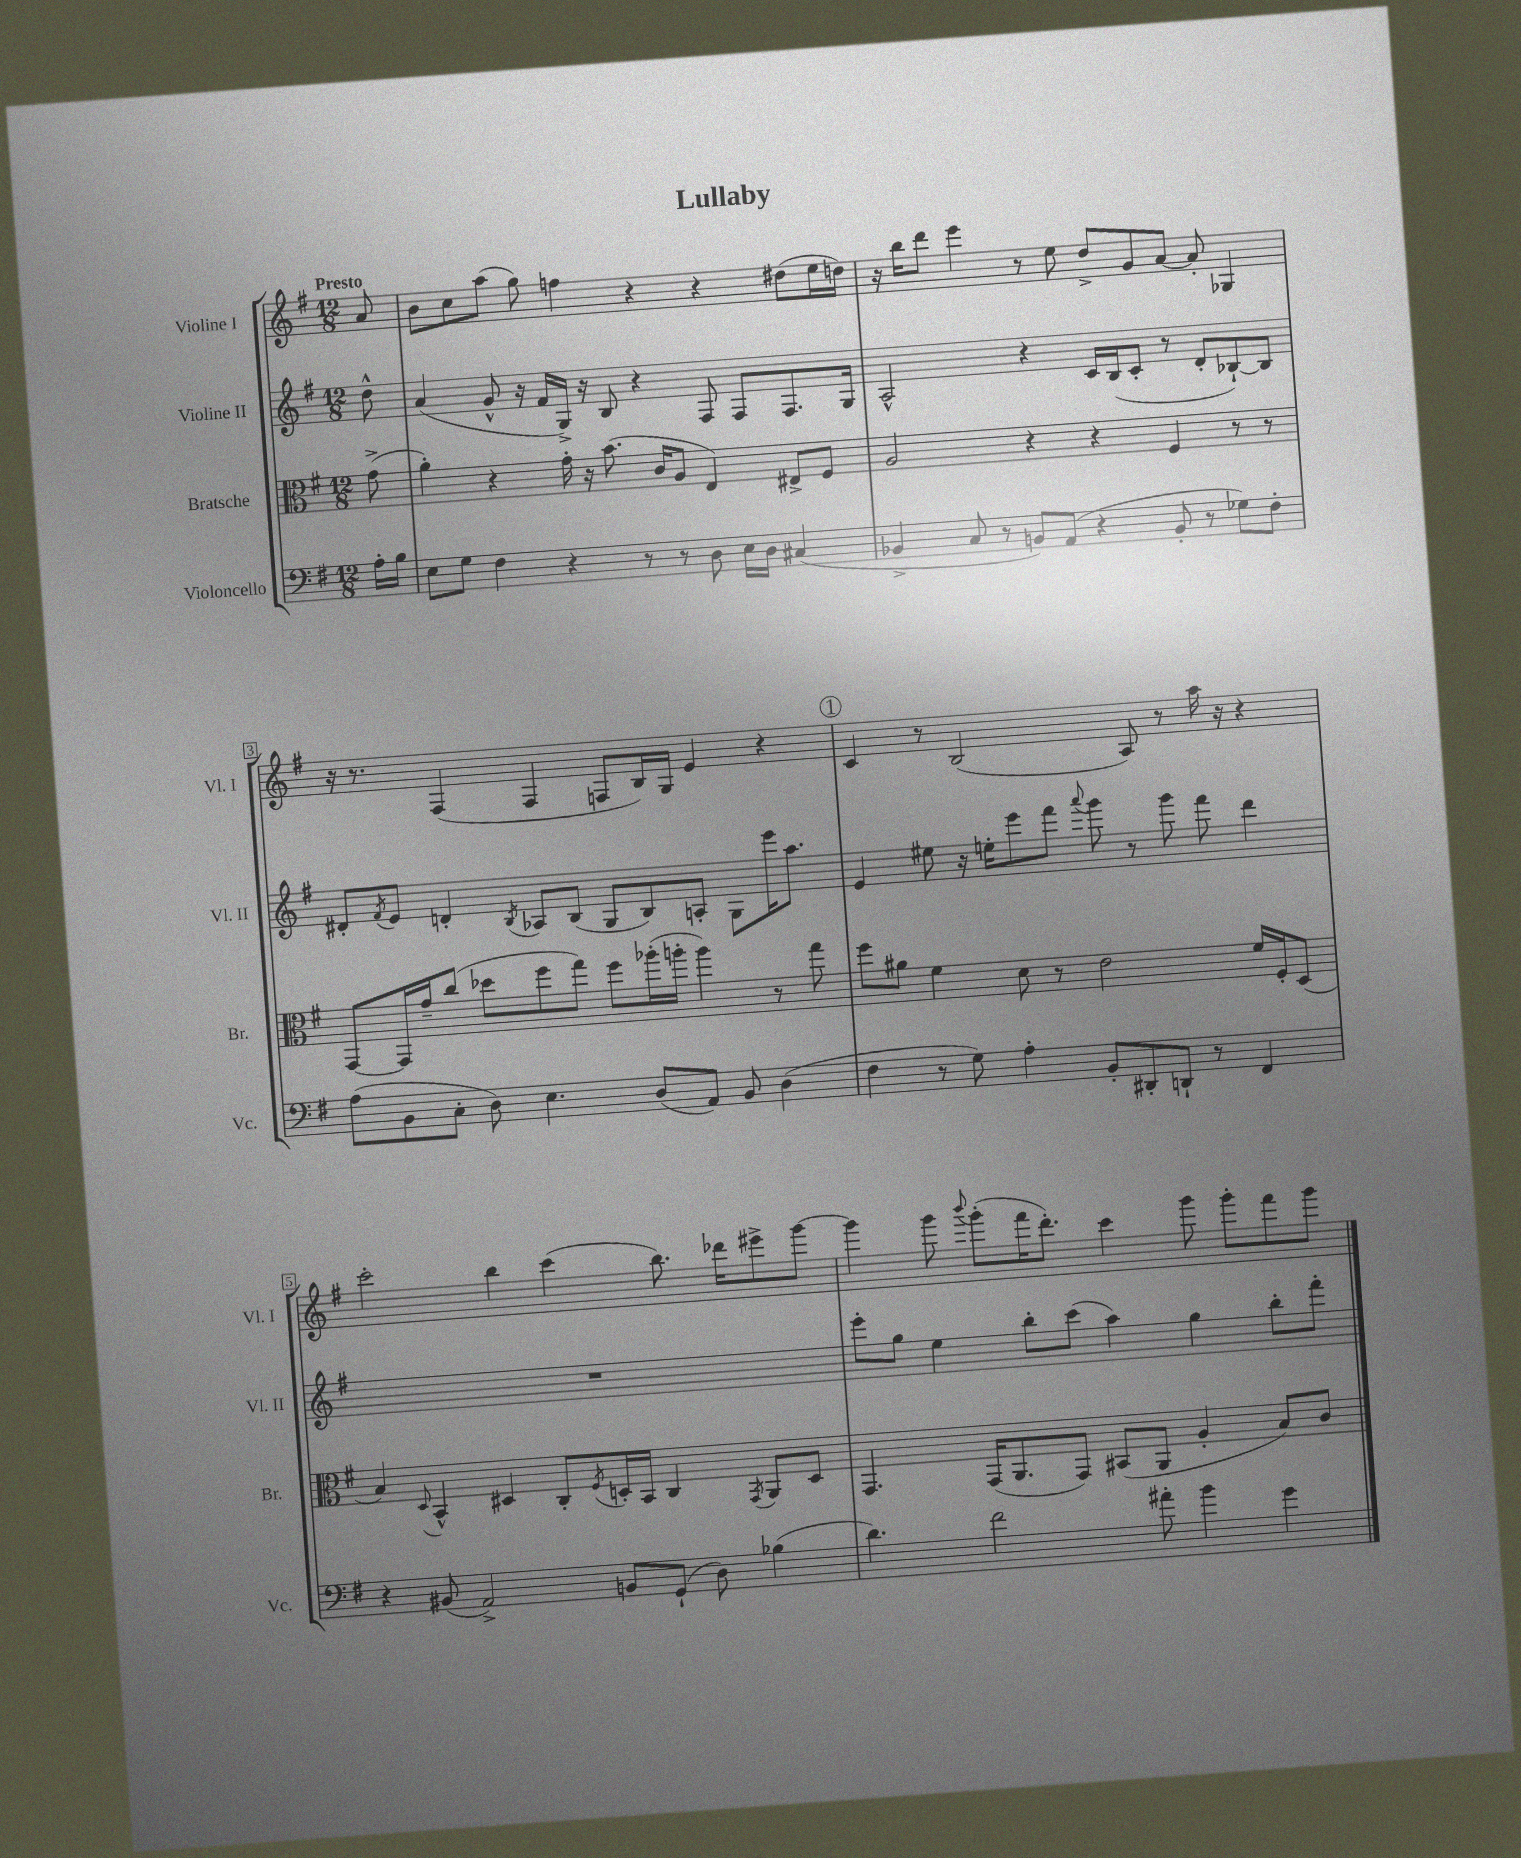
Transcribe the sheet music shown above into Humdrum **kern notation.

**kern	**kern	**kern	**kern
*part4	*part3	*part2	*part1
*staff4	*staff3	*staff2	*staff1
*I"Violoncello	*I"Bratsche	*I"Violine II	*I"Violine I
*I'Vc.	*I'Br.	*I'Vl. II	*I'Vl. I
*clefF4	*clefC3	*clefG2	*clefG2
*k[f#]	*k[f#]	*k[f#]	*k[f#]
*M12/8	*M12/8	*M12/8	*M12/8
=	=	=	=
!	!	!	!LO:TX:a:B:t=Presto
16A'\LL	(8g^\	8dd^^\	8a/
16B\JJ	.	.	.
=1	=1	=1	=1
8E\L	4a'\)	(4a/	8b\L
8G\J	.	.	8cc\
4F#\	4r	8g^^/	(8aa\J
.	.	16r	8gg\)
.	.	16f#/LL	.
4r	16g'\	16G^/JJ)	4ffn\
.	16r	16r	.
.	(8.b\	8B/	.
8r	.	4r	4r
.	16c/KL	.	.
8r	8A/J	.	.
8D\	4E/)	8F#/	4r
16E\LL	.	8F#/L	.
16D\JJ	.	.	.
(4C#X/	8E#X^/L	8.F#/	(8dd#X\L
.	8F#/J	.	16ee\L
.	.	16G/Jk	16ddn\JJ)
=2	=2	=2	=2
4BB-X^/	2A/	2A^^/	16r
.	.	.	16bb\KL
.	.	.	8ddd\J
8C/	.	.	4eee\
8r	.	.	.
8BBn/L)	4r	4r	8r
(8AA/J	.	.	8ee\
4r	4r	16c/LL	8dd^/L
.	.	(16B/J	.
.	.	8c'/J	8g/
8BB'/	4F#/	8r	[8a/J
8r	.	8d'/L	8a'/]
8G-X\L)	8r	[8B-X`/)	4G-X/
8F#'\J	8r	8B-/J]	.
!!LO:LB:g=z
=3	=3	=3	=3
(8A\L	[8GG/L	8d#X'/L	16r
.	.	.	8.r
.	.	8qf#/	.
8BB\	16GG/L]	8e/J	.
.	16g~/J	.	.
8C'\J	(8cc/J	4dn'/	(4F#/
8D\)	8dd-X\L	.	.
.	.	8qB/	.
4.E\	8ff#\	8A-X/L	4F#/
.	8gg\J)	(8B/J	.
.	8ff#\L	8G/L	8Fn/L
(8D/L	(16aa-X'\L	8B/)	16B/L)
.	16aan'\JJ	.	16G/JJ
8AA/J)	4aa\)	8An'/J	4e/
8BB/	.	8G\L	.
(4D\	8r	16eee\K	4r
.	.	8.aa\J	.
.	8gg\	.	.
!!LO:REH:place=s1:t=1
=4	=4	=4	=4
4F#\	8ff#\L	4e/	4c/
.	8a#X\J	.	.
8r	4f#\	8ee#X\	8r
8G\)	.	16r	(2B/
.	.	16een'\KL	.
4A'\	8d\	8eee\	.
.	8r	8fff#\J	.
.	.	8qqaaa/	.
8BB'/L	2e\	8ggg\	.
8DD#X'/	.	8r	8A/)
8DDn`/J	.	8ggg\	8r
8r	.	8fff#\	16aa\
.	.	.	16r
4FF#/	16f#/LL	4ddd\	4r
.	16F#'/J	.	.
.	(8D/J	.	.
!!LO:LB:g=z
=5	=5	=5	=5
4r	4B/)	1.r	2ccc'\
.	8qqD/	.	.
(8BB#X/	4BB^^/	.	.
2AA^/)	.	.	.
.	4D#X/	.	4bb\
.	8C'/L	.	(4ccc\
.	8qF#/	.	.
8BBn/L	16Dn'/L	.	.
.	16BB/JJ	.	.
(8GG`/J	4C/	.	8.bb\)
8D\)	.	.	.
.	.	.	16ddd-X\KL
.	8qGG/	.	.
(4B-X\	8AA/L	.	8eee#X^\
.	8D/J	.	[8ggg\J
=6	=6	=6	=6
4.d\)	4.GG/	8eee'\L	4ggg\]
.	.	8gg\J	.
.	.	4ee\	8ggg\
.	.	.	8qqbbb/
2f#\	(16GG/KL	.	(8ggg'\L
.	8.AA/	.	.
.	.	8bb'\L	16fff#\K
.	.	.	8.ddd'\J)
.	8GG/J)	(8ccc\J	.
.	(8BB#X/L	4aa\)	4ccc\
8a#X'\	8AA/J	.	.
4b\	4A'/	4gg\	8ggg\
.	.	.	8ggg'\L
4g\	8B/L)	8bb'\L	8fff#\
.	8c/J	8fff#'\J	8ggg\J
==	==	==	==
*-	*-	*-	*-
